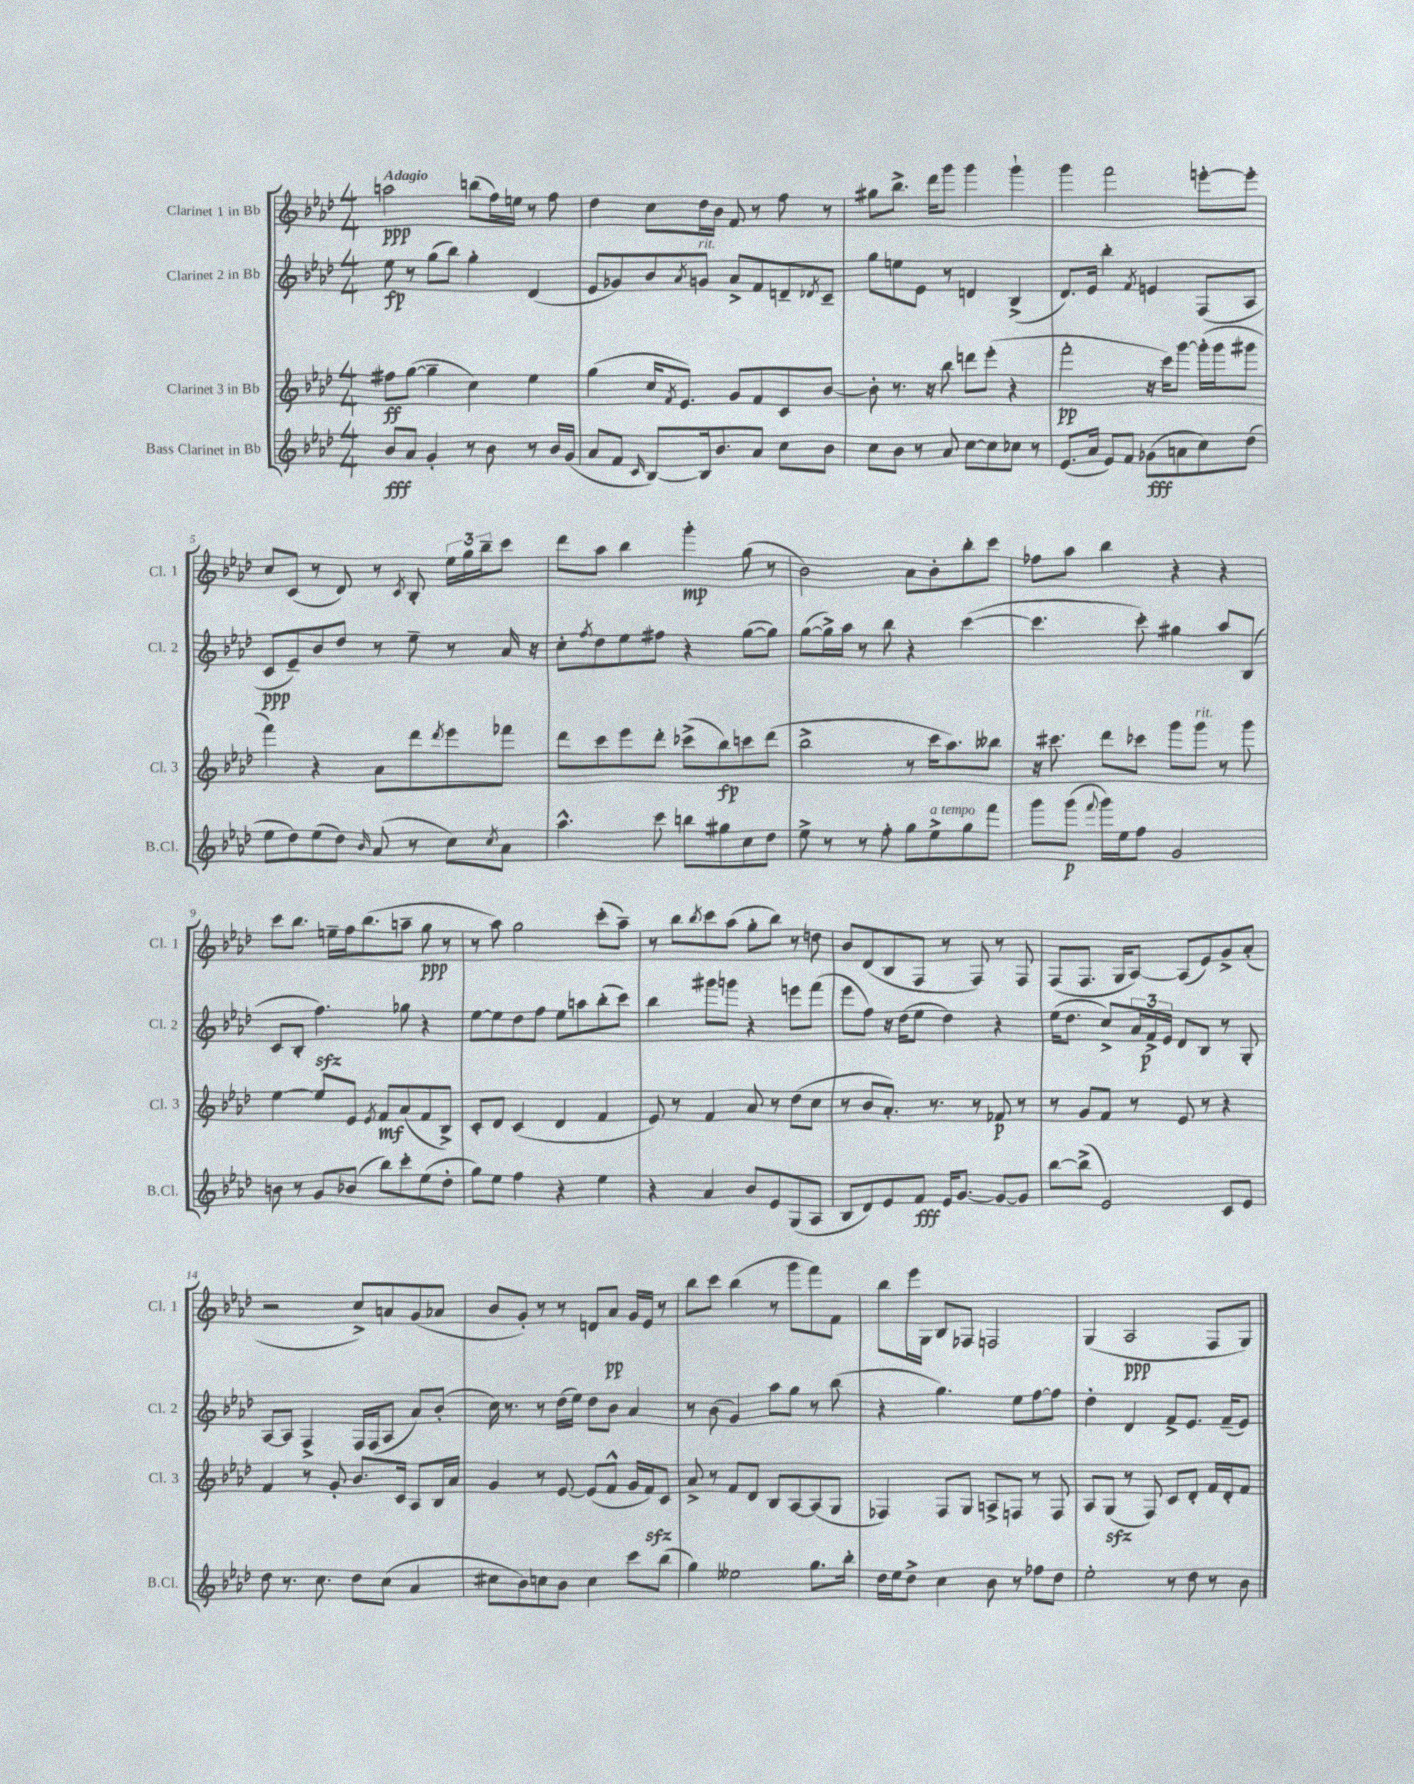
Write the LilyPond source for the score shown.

<<
\new StaffGroup <<
\new Staff = "s0" \with { instrumentName = "Clarinet 1 in Bb" shortInstrumentName = "Cl. 1" } {
    \clef treble \key aes \major \numericTimeSignature \time 4/4 \tempo "Adagio"
    a''2\ppp b''8( f''16) e''16 r8 f''8 |
    des''4 c''8 des''16 bes'16 f'8 r8 f''8 r8 |
    gis''8 bes''8.-> des'''16 g'''8 g'''4 g'''4-! |
    g'''4 f'''2 e'''8~-. e'''8-. |
    c''8 c'8( r8 des'8) r8 \acciaccatura { c'8 } bes8-. \tuplet 3/2 { ees''16 g''16 bes''16-- } c'''8 |
    des'''8 aes''8 bes''4 g'''4-.\mp g''8( r8 |
    bes'2) aes'8 bes'8-. bes''8-. c'''8 |
    fes''8 aes''8 bes''4 r4 r4 |
    c'''8 bes''8. e''16-- f''16 bes''8.( a''8-- g''8\ppp r8 |
    r8 aes''8) g''2 c'''8-.( aes''8--) |
    r8 bes''8 \acciaccatura { bes''8 } c'''8 aes''8( g''8-. bes''8) r8 d''8 |
    bes'8 des'8( bes8 f8 r8 f8) r8 f8 |
    f8( f8. g16 aes8~) aes8( ees'8) g'8-> aes'8-.( |
    r2 c''8->) a'8 g'8( aes'8 |
    bes'8 g'8-.) r8 r8 d'8 aes'8\pp g'16 ees'16 r8 |
    bes''8 c'''8 bes''4( r8 g'''8 f'''8) f'8 |
    bes''8 ees'''16 g16 bes8 fes8 f2 |
    g4( aes2\ppp f8 g8) \bar "|." |
}
\new Staff = "s1" \with { instrumentName = "Clarinet 2 in Bb" shortInstrumentName = "Cl. 2" } {
    \clef treble \key aes \major \numericTimeSignature \time 4/4
    ees''8\fp r8 g''8( bes''8) g''4-. des'4( |
    ees'8 ges'8) bes'8 \acciaccatura { aes'8 } g'8^\markup { \italic "rit." } aes'8-> f'8 d'8-- \acciaccatura { des'8 } c'8-- |
    g''8 e''8 ees'8 r8 d'4 bes4->( |
    des'8.) ees'16 bes''4-. \acciaccatura { f'8 } e'4 f8( aes8 |
    c'8\ppp ees'8--) bes'8 des''8 r8 ees''8-- r8 aes'16 r16 |
    c''8-. \acciaccatura { f''8 } des''8 ees''8 fis''8 r4 g''8~( g''8) |
    g''8~( g''16->) aes''16 r8 bes''8 r4 c'''4~( |
    c'''4. c'''8-.) gis''4 aes''8 bes8( |
    c'8 bes8-. f''4.\sfz) ges''8 r4 |
    ees''8~ ees''8 des''8 f''8 ees''8 a''8 bes''8-.( c'''8) |
    bes''4 gis'''8 g'''8 r4 e'''8 f'''8( |
    ees'''8 f''8) r16 des''16( ees''8 des''4) r4 |
    ees''16( des''8. c''8->) \tuplet 3/2 { aes'16 f'16->\p ees'16 } des'8 bes8 r8 g8-. |
    aes8~ aes8 f4-> f16 f16( aes8 aes'8) bes'8-.( |
    c''16) r8. r8 des''16( ees''16) des''8 bes'8 aes'4 |
    r8 bes'8( g'4) aes''8 g''8 r8 bes''8( |
    r4 g''4.) ees''8 f''8~ f''8 |
    des''4-. des'4 f'8-> ees'8. f'16--( ees'8) \bar "|." |
}
\new Staff = "s2" \with { instrumentName = "Clarinet 3 in Bb" shortInstrumentName = "Cl. 3" } {
    \clef treble \key aes \major \numericTimeSignature \time 4/4
    fis''8\ff g''8~( g''4-- c''4) ees''4 |
    g''4( c''16 \acciaccatura { f'8 } ees'8.) g'8 f'8 c'8 bes'8~ |
    bes'8-. r8. r16 bes''8 d'''8 ees'''8-.( r4 |
    f'''2-.\pp r16 c'''16) g'''8~ g'''16-.( g'''16 gis'''8 |
    f'''4) r4 aes'8 des'''8 \acciaccatura { des'''8 } ees'''8 fes'''8 |
    des'''8 c'''8 ees'''8 des'''8-. ces'''8->( bes''8\fp) c'''8 des'''8( |
    bes''2-> r8 c'''16 aes''8.) beses''8 |
    r16 cis'''8. des'''8 ces'''8 g'''8 g'''8^\markup { \italic "rit." } r8 g'''8 |
    ees''4~ ees''8 ees'8 \acciaccatura { ees'8 } f'8\mf aes'8( f'8 bes8->) |
    c'8-. des'8 c'4( des'4 f'4 |
    ees'8) r8 f'4 aes'8 r8 des''8( c''8 |
    r8 bes'8 aes'8.-.) r8. r8 fes'8\p r8 |
    r8 g'8 f'8 r8 ees'8 r8 r4 |
    f'4 r8 g'8-. bes'8. c'16 aes8 bes16 aes'16 |
    g'4 r8 ees'8~ ees'8( f'8-^ g'16 f'16\sfz) c'8 |
    aes'8-> r8 f'8 des'8 bes8 aes8~ aes8( g8 |
    fes4) fes8 g8 a8-> f8 r8 f8 |
    aes8 g8\sfz( r8 f8) c'8 des'8-. f'16 des'16-. f'8 \bar "|." |
}
\new Staff = "s3" \with { instrumentName = "Bass Clarinet in Bb" shortInstrumentName = "B.Cl." } {
    \clef treble \key aes \major \numericTimeSignature \time 4/4
    bes'8\fff aes'8 g'4-. r8 bes'8 r8 bes'16 g'16( |
    aes'8 f'8 \grace { c'16 } bes8~) bes16 bes'8. aes'8 c''8 bes'8 |
    c''8 bes'8 r8 aes'8 c''8~ c''8 ces''8 r8 |
    ees'8.( aes'16 ees'8) f'8 ges'8\fff( a'8 c''8) des''8( |
    ees''8 des''8) ees''8( des''8) \grace { bes'16 } aes'8( r8 c''8) \acciaccatura { c''8 } aes'8 |
    aes''4.-^ c'''8 b''8 gis''8 c''8 des''8 |
    ees''8-> r8 r8 f''8-. g''8 ees''8->^\markup { \italic "a tempo" } g''8 f'''8 |
    g'''8 g'''8\p( \appoggiatura { f'''8 } g'''16) ees''16 f''8 g'2 |
    b'8 r8 g'8 bes'8( bes''8) c'''8-. ees''8( des''8-. |
    g''8) ees''8 f''4 r4 ees''4 |
    r4 aes'4 bes'8 ees'8 g8( aes8 |
    bes8 des'8) ees'8 f'8\fff ees'16 g'8.~ g'8~ g'8 |
    bes''8~ bes''8->( ees'2) c'8 ees'8 |
    des''8 r8. c''8. des''8 c''8( aes'4 |
    cis''8 bes'8) c''8 bes'8 c''4 c'''8 bes''8( |
    g''4) eeses''2 g''8. bes''16-. |
    des''16 ees''16 des''8-> c''4 bes'8 r8 fes''8 des''8 |
    ees''2-. r8 des''8 r8 bes'8 \bar "|." |
}
>>
>>
